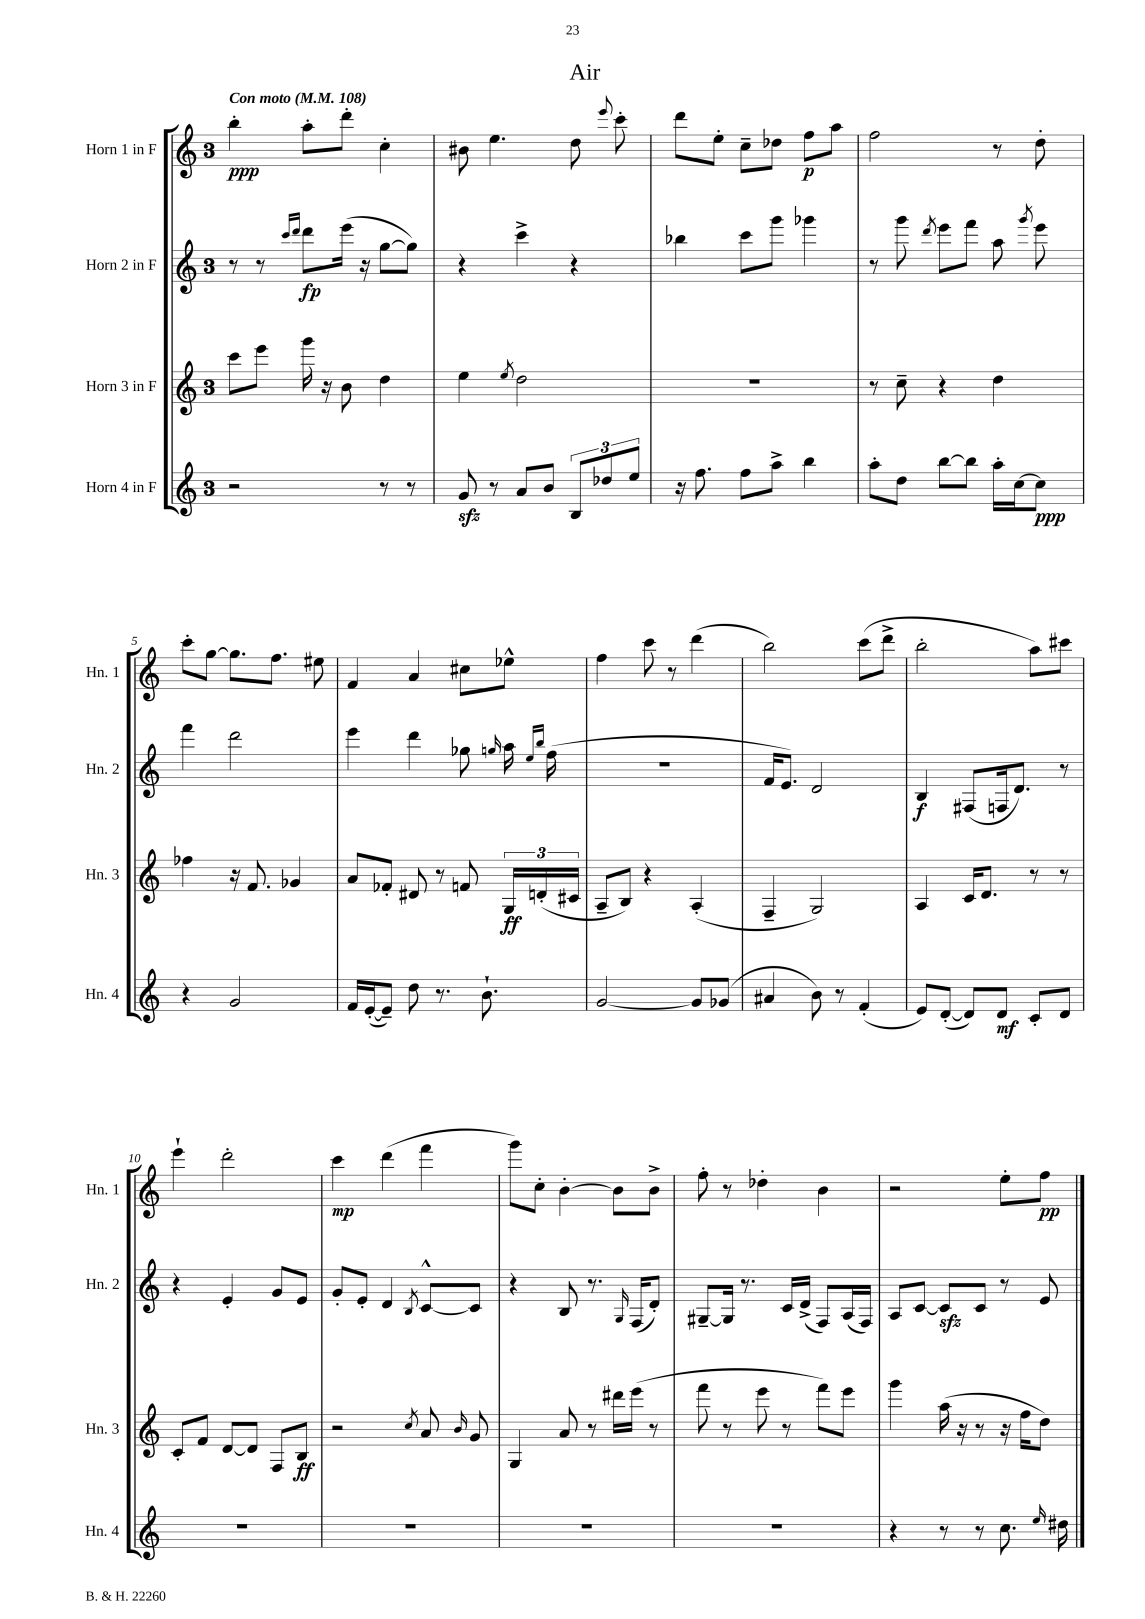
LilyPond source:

\header { title = "Air" }
<<
\new StaffGroup <<
\new Staff = "s0" \with { instrumentName = "Horn 1 in F" shortInstrumentName = "Hn. 1" } {
    \clef treble \key c \major \once \override Staff.TimeSignature.style = #'single-digit \time 3/4 \tempo "Con moto" 4 = 108
    \autoBeamOff b''4-.\ppp a''8[-. d'''8]-. c''4-. |
    bis'8 e''4. d''8 \appoggiatura { e'''8 } c'''8-. |
    d'''8[ e''8]-. c''8[-- des''8] f''8[\p a''8] |
    f''2 r8 d''8-. |
    c'''8[-. g''8]~ g''8.[ f''8.] eis''8 |
    f'4 a'4 cis''8[ ees''8]-^ |
    f''4 c'''8 r8 d'''4( |
    b''2) c'''8[( d'''8]-> |
    b''2-. a''8[) cis'''8] |
    e'''4-! d'''2-. |
    c'''4\mp d'''4( f'''4 |
    g'''8[) c''8]-. b'4~-. b'8[ b'8]-> |
    f''8-. r8 des''4-. b'4 |
    r2 e''8[-. f''8]\pp \bar "|." |
}
\new Staff = "s1" \with { instrumentName = "Horn 2 in F" shortInstrumentName = "Hn. 2" } {
    \clef treble \key c \major \once \override Staff.TimeSignature.style = #'single-digit \time 3/4
    \autoBeamOff r8 r8 \grace { c'''16[ d'''16] } d'''8[\fp e'''16]( r16 g''8[~ g''8]) |
    r4 c'''4-> r4 |
    bes''4 c'''8[ g'''8] ges'''4 |
    r8 g'''8 \acciaccatura { d'''8 } e'''8[ f'''8] a''8 \acciaccatura { g'''8 } e'''8 |
    f'''4 d'''2 |
    e'''4 d'''4 ges''8 \grace { g''16 } a''16 \grace { e''16[ b''16] } f''16( |
    R2. |
    f'16[ e'8.]) d'2 |
    b4\f fis8[( f16 d'8.]) r8 |
    r4 e'4-. g'8[ e'8] |
    g'8[-. e'8]-. d'4 \acciaccatura { b8 } c'8[~-^ c'8] |
    r4 b8 r8. \grace { g16 } f16[( d'8]-.) |
    gis8[~-- gis16] r8. c'16[ d'16]->( f8[) a16( f16]) |
    a8[ c'8]~ c'8[\sfz c'8] r8 e'8 \bar "|." |
}
\new Staff = "s2" \with { instrumentName = "Horn 3 in F" shortInstrumentName = "Hn. 3" } {
    \clef treble \key c \major \once \override Staff.TimeSignature.style = #'single-digit \time 3/4
    \autoBeamOff c'''8[ e'''8] g'''16 r16 b'8 d''4 |
    e''4 \acciaccatura { e''8 } d''2 |
    R2. |
    r8 c''8-- r4 d''4 |
    fes''4 r16 f'8. ges'4 |
    a'8[ fes'8]-. dis'8 r8 f'8 \tuplet 3/2 { g16[\ff d'16-.( cis'16] } |
    a8[-- b8]) r4 a4-.( |
    f4-- g2) |
    a4 c'16[ d'8.] r8 r8 |
    c'8[-. f'8] d'8[~ d'8] f8[ b8]\ff |
    r2 \acciaccatura { c''8 } a'8 \grace { b'16 } g'8 |
    g4 a'8 r8 dis'''16[ e'''16]( r8 |
    f'''8 r8 e'''8 r8 f'''8[) e'''8] |
    g'''4 a''16( r16 r8 r16 f''16[ d''8]) \bar "|." |
}
\new Staff = "s3" \with { instrumentName = "Horn 4 in F" shortInstrumentName = "Hn. 4" } {
    \clef treble \key c \major \once \override Staff.TimeSignature.style = #'single-digit \time 3/4
    \autoBeamOff r2 r8 r8 |
    g'8\sfz r8 a'8[ b'8] \tuplet 3/2 { b8[ des''8 e''8] } |
    r16 f''8. f''8[ a''8]-> b''4 |
    a''8[-. d''8] b''8[~ b''8] a''16[-. c''16~ c''8]\ppp |
    r4 g'2 |
    f'16[ e'16~-.( e'8]--) d''8 r8. b'8.-! |
    g'2~ g'8[ ges'8]( |
    ais'4 b'8) r8 f'4-.( |
    e'8[) d'8]~-.( d'8[) d'8]\mf c'8[-. d'8] |
    R2. |
    R2. |
    R2. |
    R2. |
    r4 r8 r8 c''8. \grace { e''16 } dis''16 \bar "|." |
}
>>
>>
